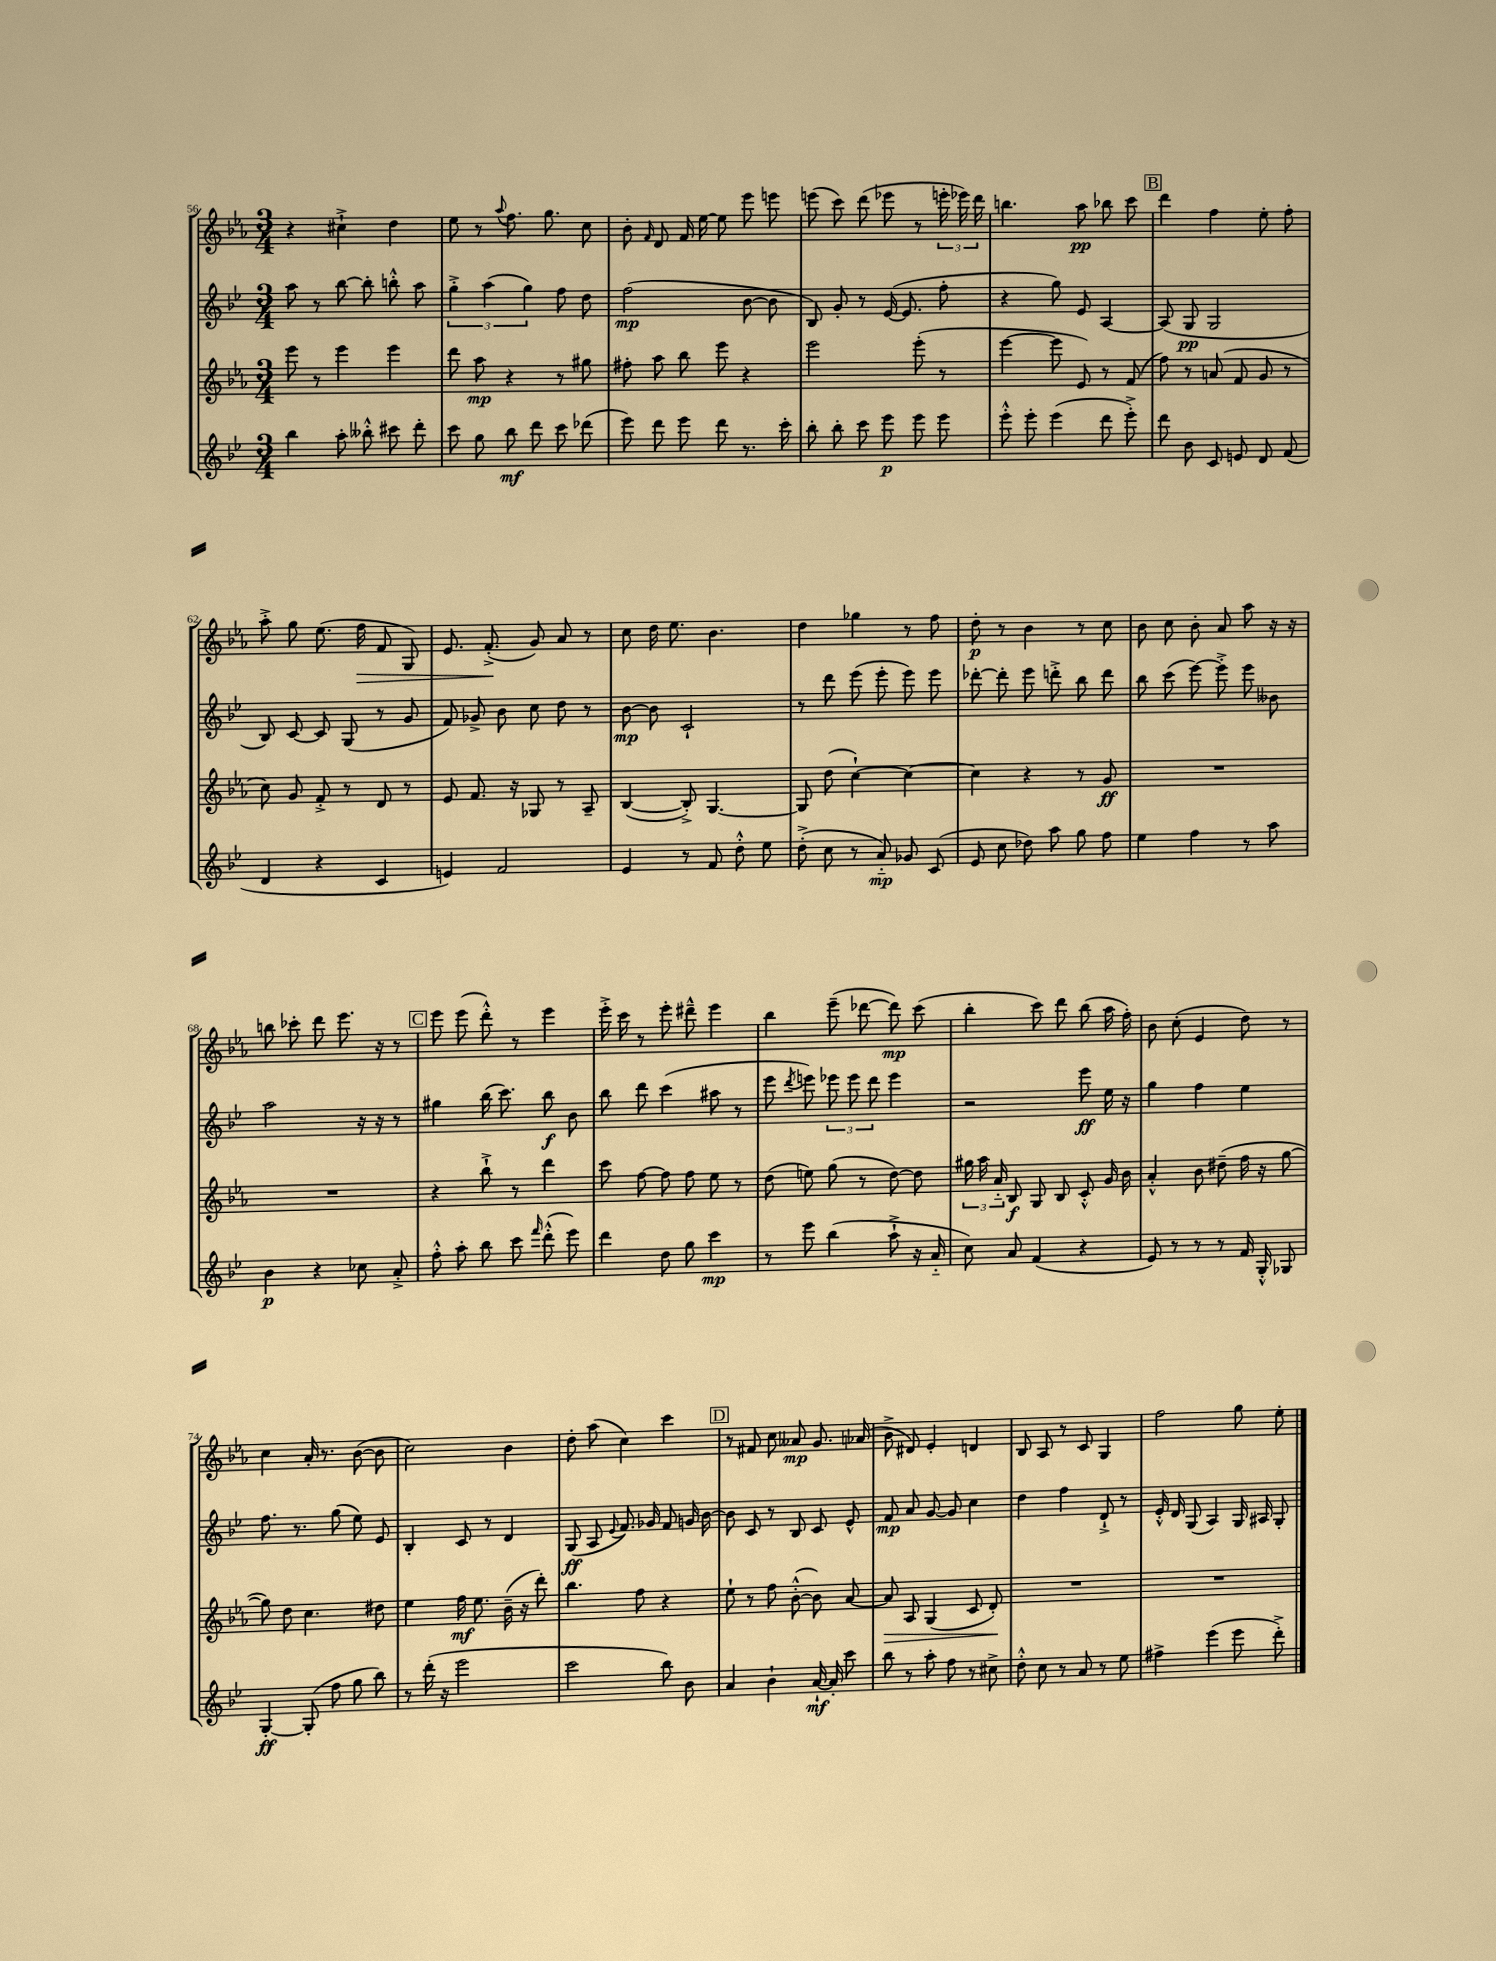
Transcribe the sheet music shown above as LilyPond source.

<<
\new StaffGroup <<
\new Staff = "s0" {
    \clef treble \key ees \major \numericTimeSignature \time 3/4
    \autoBeamOff r4 cis''4-!-> d''4 |
    ees''8 r8 \appoggiatura { aes''8 } f''8. g''8. c''8 |
    bes'8-. \grace { f'16 } d'8 f'16 ees''16~ ees''8 ees'''8 e'''8 |
    e'''8( c'''8) d'''8( ees'''8 r8 \tuplet 3/2 { e'''16-. ees'''16) d'''16 } |
    b''4. aes''8\pp bes''8 c'''8 |
    \mark \markup { \box "B" } d'''4 f''4 ees''8-. f''8-. |
    aes''8-.-> g''8 ees''8.( f''16\> f'8 g8) |
    ees'8. f'8.-.->\!( g'8) aes'8 r8 |
    c''8 d''16 ees''8. bes'4. |
    d''4 ges''4 r8 f''8 |
    d''8-.\p r8 bes'4 r8 c''8 |
    bes'8 c''8 bes'8-. aes'8 aes''8 r16 r16 |
    b''8 ces'''8-. d'''8 ees'''8. r16 r8 |
    \mark \markup { \box "C" } ees'''8 ees'''8( d'''8-.-^) r8 ees'''4 |
    ees'''16-.-> c'''16 r8 ees'''8-. dis'''8---^ ees'''4 |
    bes''4 ees'''8--( des'''8~ des'''8\mp) c'''8( |
    bes''4-. c'''8) d'''8 bes''8( aes''16 f''16-.) |
    bes'8 c''8-.( ees'4 d''8) r8 |
    c''4 aes'16-. r8. bes'8~( bes'8 |
    c''2) bes'4 |
    d''8-. aes''8( c''4) c'''4 |
    \mark \markup { \box "D" } r8 fis'8 c''8 aeses'8\mp g'8. aes'16( |
    bes'8-> dis'8) ees'4-. d'4 |
    bes8 aes8 r8 c'8 g4 |
    f''2 g''8 ees''8-. \bar "|." |
}
\new Staff = "s1" {
    \clef treble \key bes \major \numericTimeSignature \time 3/4
    \autoBeamOff a''8 r8 bes''8~ bes''8-. b''8-.-^ a''8 |
    \tuplet 3/2 { g''4-.-> a''4( g''4) } f''8 d''8 |
    f''2\mp( bes'8~ bes'8 |
    bes8) g'8-. r8 ees'16~( ees'8. f''8-. |
    r4 g''8) ees'8 a4~ |
    \mark \markup { \box "B" } a8( g8\pp g2 |
    bes8) c'8~ c'8 g8( r8 g'8 |
    f'8) ges'8-> bes'8 c''8 d''8 r8 |
    bes'8~\mp bes'8 c'2-! |
    r8 d'''8 ees'''8( ees'''8-. ees'''8) ees'''8 |
    des'''8~-. des'''8-. ees'''8 d'''8-.-> bes''8 d'''8 |
    bes''8 c'''8( ees'''8~) ees'''8-.-> ees'''8 beses'8 |
    a''2 r16 r16 r8 |
    \mark \markup { \box "C" } gis''4 bes''16( c'''8.) bes''8\f bes'8 |
    bes''8 d'''8 c'''4( ais''8 r8 |
    ees'''8 \acciaccatura { d'''8 } e'''8) \tuplet 3/2 { ees'''8 ees'''8 d'''8 } ees'''4 |
    r2 ees'''8\ff ees''16 r16 |
    g''4 f''4 ees''4 |
    f''8. r8. g''8( ees''8) ees'8 |
    bes4-. c'8 r8 d'4 |
    g8\ff( a8 \appoggiatura { ees'8 } f'8.) ges'16 f'8 g'16 bes'16~ |
    \mark \markup { \box "D" } bes'8 c'8 r8 bes8 c'8 ees'8-^ |
    f'8\mp a'8 g'8~ g'8 c''4 |
    d''4 f''4 d'8-!-> r8 |
    ees'16-.-^ d'16 g8( a4) g16 ais16 g8-. \bar "|." |
}
\new Staff = "s2" {
    \clef treble \key ees \major \numericTimeSignature \time 3/4
    \autoBeamOff ees'''8 r8 ees'''4 ees'''4 |
    d'''8 aes''8\mp r4 r8 gis''8 |
    fis''8-. aes''8 bes''8 ees'''8 r4 |
    ees'''2 ees'''8-.( r8 |
    ees'''4~ ees'''8 ees'8) r8 f'8( |
    \mark \markup { \box "B" } f''8) r8 a'8( f'8 g'8 r8 |
    c''8) g'8 f'8-.-> r8 d'8 r8 |
    ees'8 f'8. r16 ges8 r8 aes8-- |
    bes4~( bes8-.->) g4.~ |
    g8 d''8( c''4~-!) c''4~ |
    c''4 r4 r8 g'8\ff |
    R2. |
    R2. |
    \mark \markup { \box "C" } r4 bes''8-!-> r8 d'''4 |
    c'''8 f''8~ f''8 f''8 ees''8 r8 |
    d''8( e''8) g''8( r8 d''8~) d''8 |
    \tuplet 3/2 { gis''16 aes''16 aes'16-_ } bes8\f g8 bes8 c'8-.-^ g'16 bes'16 |
    aes'4-.-^ bes'8 dis''8--( f''16 r16 g''8~ |
    g''8) d''8 c''4. dis''8 |
    ees''4 f''16\mf ees''8. bes'16--( r16 d'''8-.) |
    bes''4. f''8 r4 |
    \mark \markup { \box "D" } ees''8-! r8 f''8 bes'8~-.-^( bes'8) aes'8~ |
    aes'8\> aes8 g4( c'8 d'8-.\!) |
    R2. |
    R2. \bar "|." |
}
\new Staff = "s3" {
    \clef treble \key bes \major \numericTimeSignature \time 3/4
    \autoBeamOff bes''4 a''8-. beses''8-.-^ cis'''8 d'''8-. |
    c'''8 g''8 bes''8\mf d'''8 c'''8 des'''8( |
    ees'''8) d'''8 ees'''8 d'''8 r8. c'''16-. |
    bes''8-. bes''8-. c'''8 ees'''8\p ees'''8 ees'''8 |
    ees'''8-.-^ ees'''8-. ees'''4( d'''8 ees'''8-.->) |
    \mark \markup { \box "B" } d'''8 bes'8 c'8 e'8 d'8 f'8( |
    d'4 r4 c'4 |
    e'4) f'2 |
    ees'4 r8 f'8 d''8-.-^ ees''8 |
    d''8-.->( c''8 r8 a'8-_\mp) ges'8 c'8( |
    ees'8 c''8 des''8) a''8 g''8 f''8 |
    ees''4 f''4 r8 a''8 |
    bes'4\p r4 ces''8 a'8-.-> |
    \mark \markup { \box "C" } f''8-.-^ a''8-. bes''8 c'''8 \grace { f'''16 } d'''8-.-^( ees'''8) |
    d'''4 d''8 g''8 c'''4\mp |
    r8 ees'''8 bes''4( a''8-!-> r16 a'16-_ |
    c''8) a'8 f'4( r4 |
    ees'8) r8 r8 r8 f'16 g16-.-^ ges8 |
    g4~-.\ff g8-.( f''8 g''8 bes''8) |
    r8 d'''16-.( r16 ees'''2 |
    c'''2 bes''8) bes'8 |
    \mark \markup { \box "D" } a'4 bes'4-! a'16~-!\mf a'16-. c'''8 |
    bes''8 r8 a''8-. f''8 r8 cis''8-> |
    d''8-.-^ c''8 r8 a'8 r8 ees''8 |
    fis''4-> ees'''4( ees'''8 d'''8-.->) \bar "|." |
}
>>
>>
\layout { \context { \Score currentBarNumber = #56 } }
